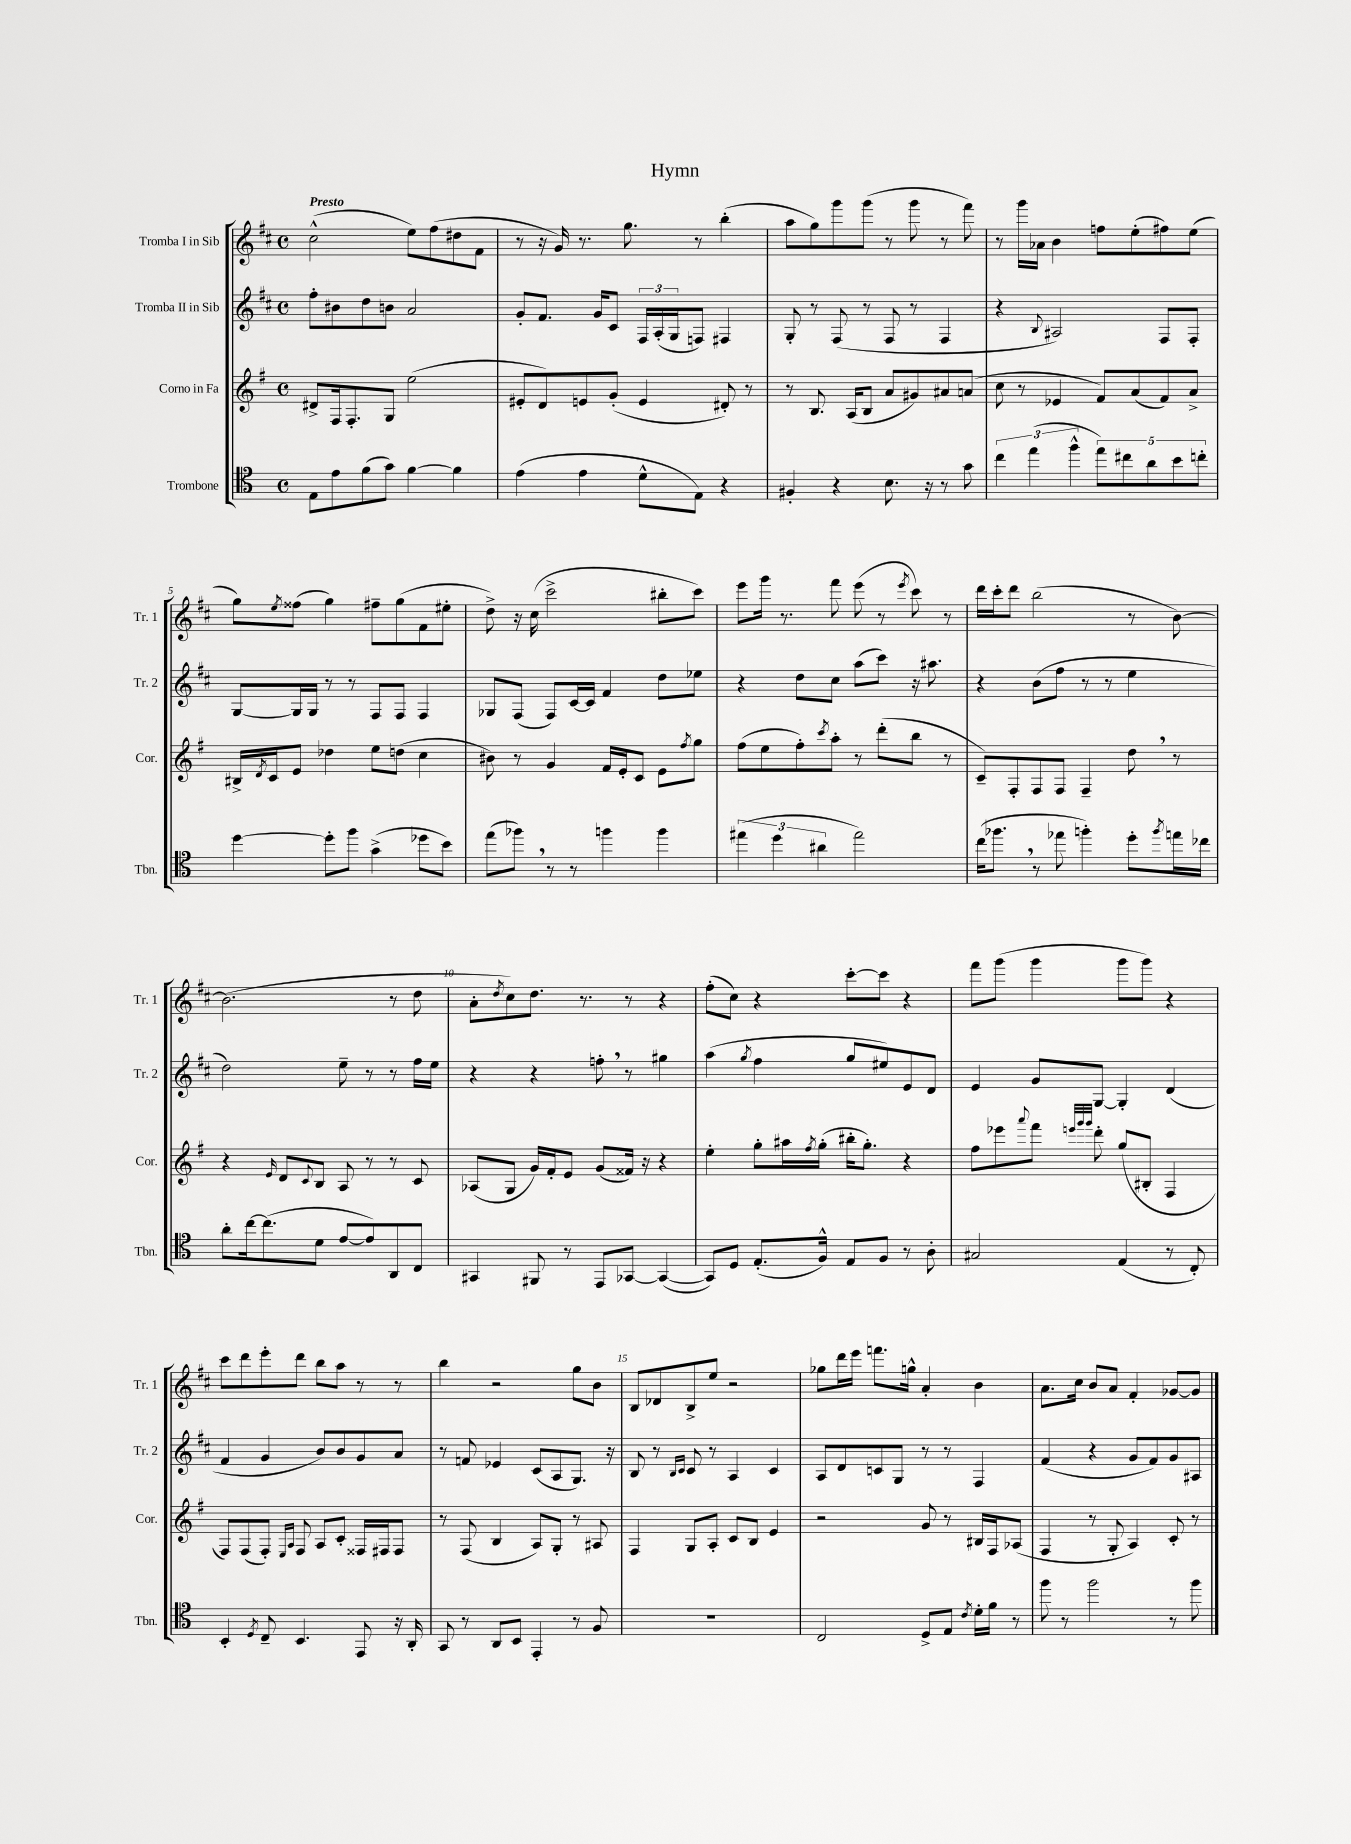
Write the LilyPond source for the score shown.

\header { title = "Hymn" }
<<
\new StaffGroup <<
\new Staff = "s0" \with { instrumentName = "Tromba I in Sib" shortInstrumentName = "Tr. 1" } {
    \clef treble \key d \major \defaultTimeSignature \time 4/4 \tempo "Presto"
    cis''2-^( e''8) fis''8( dis''8 fis'8 |
    r8 r16 g'16) r8. g''8. r8 b''4-.( |
    a''8 g''8) g'''8 g'''8( r8 g'''8 r8 fis'''8) |
    r8 g'''16 aes'16 b'4 f''8 e''8-.( fis''8) e''8( |
    g''8) \acciaccatura { e''8 } fisis''8( g''4) fis''8-- g''8( fis'8 eis''8-. |
    d''8->) r16 cis''16( cis'''2-> bis''8-. cis'''8) |
    e'''8 g'''16 r8. fis'''8 e'''8( r8 \acciaccatura { e'''8 } cis'''8) r8 |
    d'''16 cis'''16-. d'''8 b''2( r8 b'8~) |
    b'2.( r8 d''8 |
    a'8-. \acciaccatura { d''8 } cis''8) d''8. r8. r8 r4 |
    fis''8-.( cis''8) r4 cis'''8~-. cis'''8 r4 |
    fis'''8 g'''8( g'''4 g'''8 g'''8) r4 |
    cis'''8 d'''8 e'''8-. d'''8 b''8 a''8 r8 r8 |
    b''4 r2 g''8 b'8 |
    b8 des'8 b8-> e''8 r2 |
    ges''8 d'''16 e'''16 f'''8. g''16-^ a'4-. b'4 |
    a'8. cis''16 b'8 a'8 fis'4-. ges'8~ ges'8 \bar "|." |
}
\new Staff = "s1" \with { instrumentName = "Tromba II in Sib" shortInstrumentName = "Tr. 2" } {
    \clef treble \key d \major \defaultTimeSignature \time 4/4
    fis''8-. bis'8 d''8 b'8 a'2 |
    g'8-. fis'8. g'16 cis'8 \tuplet 3/2 { fis16 a16-.( g16 } f8) fis4 |
    g8-. r8 fis8( r8 fis8 r8 fis4 |
    r4 \appoggiatura { b8 } ais2) fis8 fis8-. |
    g8~ g16 g16 r8 r8 fis8 fis8 fis4 |
    ges8 fis8( fis8) cis'16~ cis'16 fis'4 d''8 ees''8 |
    r4 d''8 cis''8 a''8( cis'''8) r16 ais''8. |
    r4 b'8( fis''8 r8 r8 e''4 |
    d''2) e''8-- r8 r8 fis''16 e''16 |
    r4 r4 f''8-. \breathe r8 gis''4 |
    a''4( \acciaccatura { g''8 } fis''4 g''8 eis''8) e'8 d'8 |
    e'4 g'8 g8~ g4-. d'4( |
    fis'4 g'4 b'8) b'8 g'8 a'8 |
    r8 f'8 ees'4 cis'8( a8 g8.) r16 |
    b8 r8 \grace { b16 cis'16 } cis'8 r8 a4 cis'4 |
    a8 d'8 c'8 g8 r8 r8 fis4 |
    fis'4( r4 g'8 fis'8) g'8 ais8 \bar "|." |
}
\new Staff = "s2" \with { instrumentName = "Corno in Fa" shortInstrumentName = "Cor." } {
    \clef treble \key g \major \defaultTimeSignature \time 4/4
    dis'8-> fis16 fis8.-. g8 e''2( |
    eis'8-. d'8) e'8 g'8-.( e'4 dis'8-.) r8 |
    r8 b8. a16( b8 a'8 gis'8) ais'8 a'8( |
    c''8 r8 ees'4 fis'8) a'8( fis'8) a'8-> |
    bis16-> \acciaccatura { d'8 } c'16 e'8 des''4 e''8 d''8( c''4 |
    bis'8) r8 g'4 fis'16 e'16-. c'8 e'8 \acciaccatura { fis''8 } g''8 |
    fis''8( e''8 fis''8-.) \acciaccatura { c'''8 } a''8-. r8 d'''8-.( b''8 r8 |
    c'8--) fis8-. fis8 fis8 fis4-- d''8 \breathe r8 |
    r4 \grace { e'16 } d'8 \appoggiatura { c'8 } b8 a8 r8 r8 c'8 |
    aes8( g8 g'16) fis'16-. e'8 g'8( fisis'16) r16 r4 |
    e''4-. g''8-. ais''16 \acciaccatura { fis''8 } g''16-.( bis''16-. g''8.-.) r4 |
    fis''8 ees'''8 \appoggiatura { a'''8 } fis'''8 \grace { e'''32 g'''32 g'''32 } d'''8-. g''8( bis8-. fis4 |
    fis8) fis8( fis8-.) \grace { e16 a16 } fis8 a8 c'8-. fisis16 fis16 fis8 |
    r8 fis8( b4 a8) g8-. r8 ais8 |
    fis4 g8 a8-. c'8 b8 e'4 |
    r2 g'8 r8 bis16 fis16 aes8( |
    fis4 r8 g8-. a4) c'8-. r8 \bar "|." |
}
\new Staff = "s3" \with { instrumentName = "Trombone" shortInstrumentName = "Tbn." } {
    \clef tenor \key c \major \defaultTimeSignature \time 4/4
    e8 e'8 f'8( g'8) f'4~ f'4 |
    e'4( e'4 d'8-^ e8) r4 |
    fis4-. r4 b8. r16 r8 g'8 |
    \tuplet 3/2 { c''4 e''4( f''4-^ } \tuplet 5/4 { e''8) cis''8 a'8 b'8 c''8-. } |
    d''4~ d''8-. f''8 g'4->( des''8 b'8) |
    e''8( fes''8) \breathe r8 r8 f''4 f''4 |
    \tuplet 3/2 { eis''4( d''4 ais'4 } eis''2) |
    c''16( fes''8. \breathe r8 ees''8 f''4-.) d''8-. \acciaccatura { f''8 } e''16 ces''16 |
    a'8-. c''16~ c''8.( d'8 e'8~ e'8) a,8 c8 |
    gis,4 fis,8 r8 e,8 ges,8~ ges,4~( |
    ges,8) d8 e8.-.( f16-^) e8 f8 r8 a8-. |
    gis2 e4( r8 c8-.) |
    b,4-. \acciaccatura { d8 } c8-- b,4. e,8 r16 a,16-. |
    g,8 r8 a,8 b,8 e,4-. r8 f8 |
    R1 |
    c2 d8-> e8 \acciaccatura { c'8 } d'16-. f'16 r8 |
    f''8 r8 f''2 r8 f''8 \bar "|." |
}
>>
>>
\layout { \context { \Score \override BarNumber.break-visibility = ##(#f #t #t) barNumberVisibility = #(every-nth-bar-number-visible 5) } }
